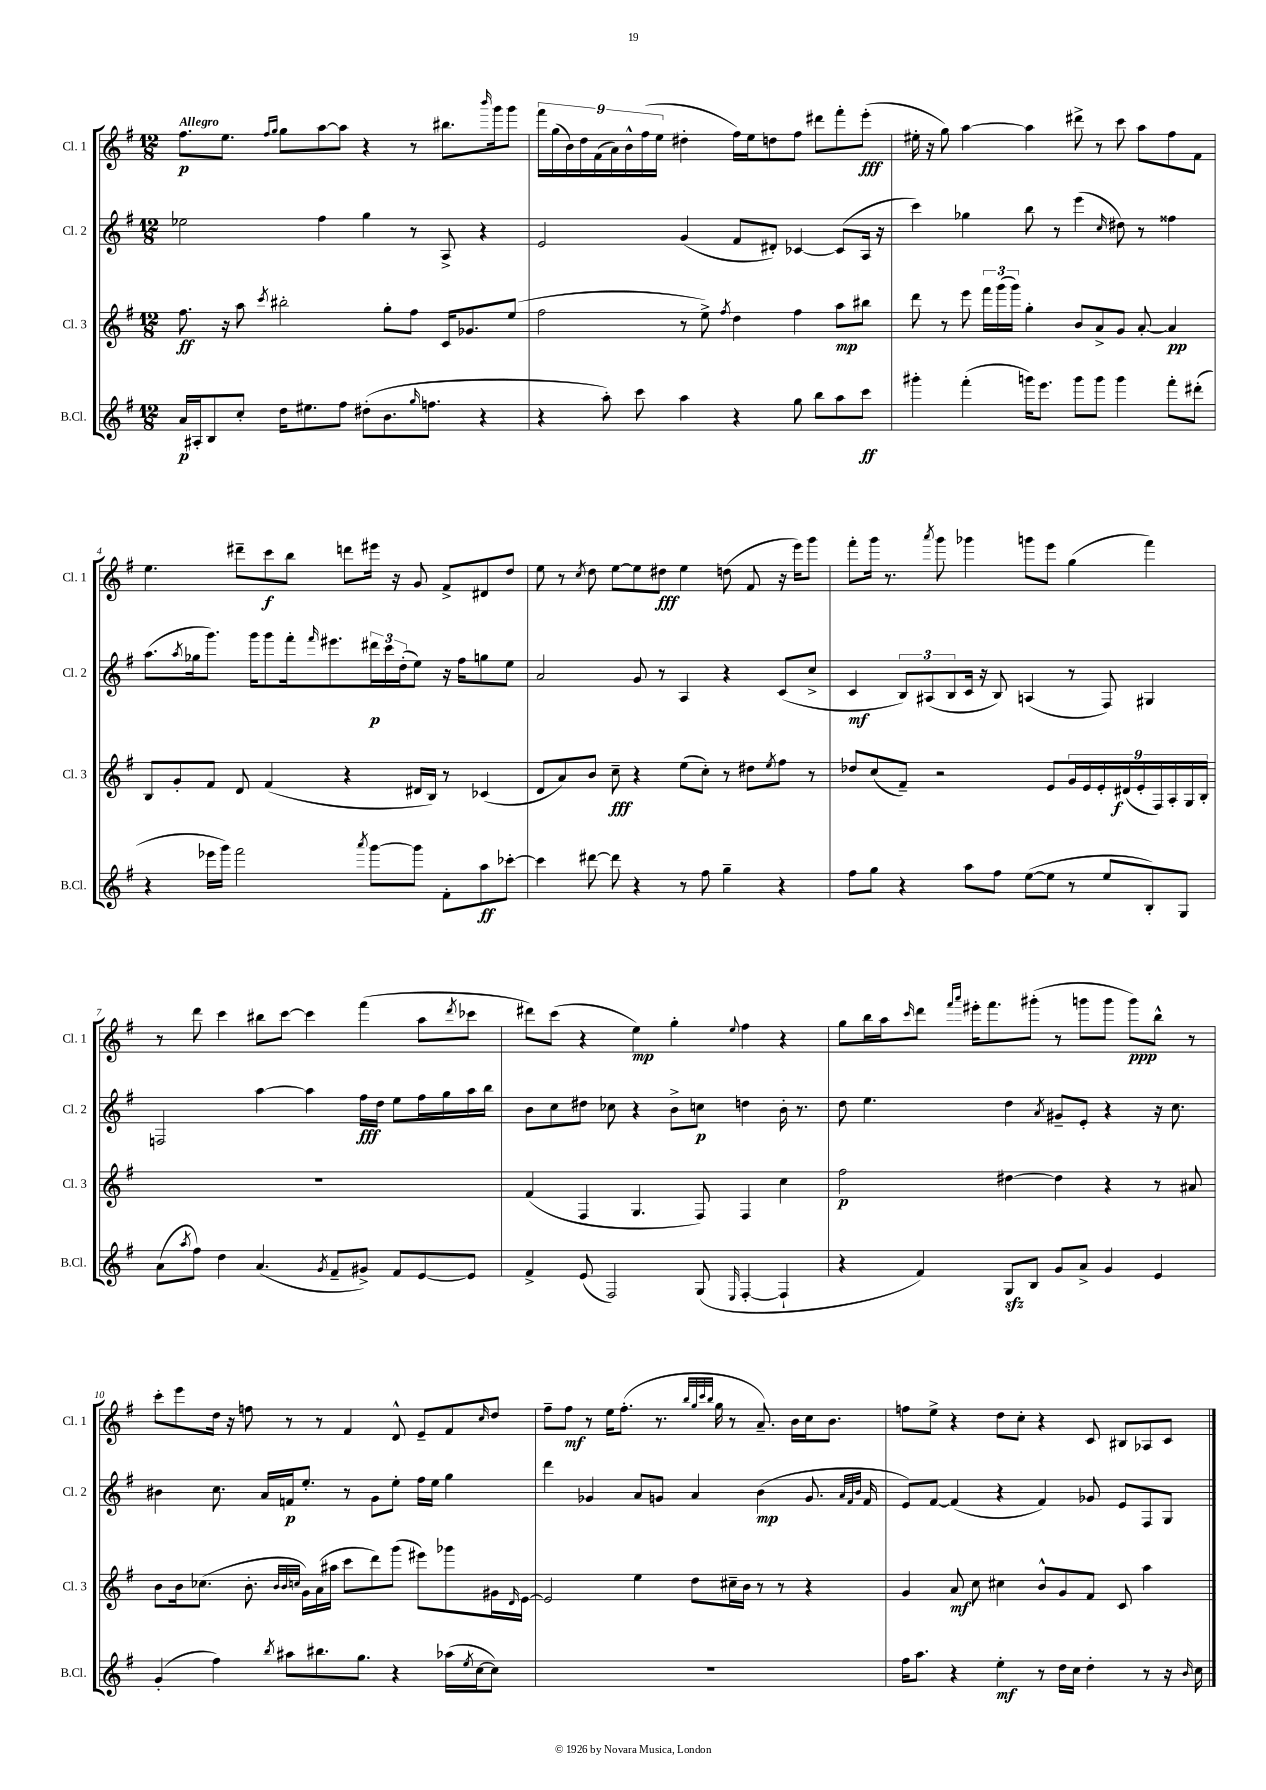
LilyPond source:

<<
\new StaffGroup <<
\new Staff = "s0" \with { instrumentName = "Cl. 1" shortInstrumentName = "Cl. 1" } {
    \clef treble \key g \major \numericTimeSignature \time 12/8 \tempo "Allegro"
    fis''8.\p e''8. \grace { fis''16 g''16 } g''8 a''8~ a''8 r4 r8 bis''8. \grace { b'''16 } g'''16 g'''8 |
    \tuplet 9/8 { fis'''16 g''16( b'16) d''16 fis'16( a'16) b'16-^ fis''16( e''16 } dis''4-. fis''16) e''16 d''8 fis''8 dis'''8 fis'''8-. e'''8-.\fff( |
    eis''16-. r16 g''8) a''4~ a''4 dis'''8-> r8 c'''8 a''8 fis''8 fis'8 |
    e''4. dis'''8-- c'''8\f b''8 d'''8 eis'''16 r16 g'8 fis'8-> dis'8 d''8 |
    e''8 r8 \acciaccatura { c''8 } d''8 e''8~ e''8 dis''8\fff e''4 d''8( fis'8 r16 e'''16) g'''8 |
    fis'''8-. g'''16 r8. \acciaccatura { a'''8 } g'''8 ges'''4 g'''8 e'''8 g''4( fis'''4) |
    r8 d'''8 c'''4 bis''8 c'''8~ c'''4 fis'''4( a''8 \acciaccatura { d'''8 } ces'''8 |
    dis'''8) c'''8( r4 e''4\mp) g''4-. \appoggiatura { e''8 } fis''4 r4 |
    g''8 b''16 a''16 \grace { c'''16 } d'''8 \grace { fis'''16 a'''16 } eis'''16-. fis'''8. gis'''8-.( r8 g'''8 g'''8 g'''8\ppp) b''8-^ r8 |
    c'''8-. e'''8 d''16 r16 f''8 r8 r8 fis'4 d'8-^ e'8-- fis'8 \grace { c''16 } d''8 |
    fis''8-- fis''8\mf r8 e''16 fis''8.-.( r8. \grace { b''32 g''32 c'''32 b''32 } g''16 r8 a'8.--) b'16 c''16 b'8. |
    f''8 e''8-> r4 d''8 c''8-. r4 c'8 bis8 aes8 c'8 \bar "|." |
}
\new Staff = "s1" \with { instrumentName = "Cl. 2" shortInstrumentName = "Cl. 2" } {
    \clef treble \key g \major \numericTimeSignature \time 12/8
    ees''2 fis''4 g''4 r8 a8-> r4 |
    e'2 g'4( fis'8 dis'8-.) ces'4~ ces'8( a16 r16 |
    c'''4) ges''4 b''8 r8 e'''4( \grace { c''16 } dis''8) r8 fisis''4 |
    a''8.( \acciaccatura { a''8 } ges''16 g'''8.) g'''16 g'''8 fis'''16-. \grace { fis'''16 } eis'''8. \tuplet 3/2 { dis'''16\p c'''16 d''16-.( } e''8) r16 fis''16 g''8 e''8 |
    a'2 g'8 r8 a4 r4 c'8( c''8-> |
    c'4\mf \tuplet 3/2 { b8) ais8( b8 } c'16 r16 b8) a4( r8 fis8) gis4 |
    f2 a''4~ a''4 fis''16\fff d''16 e''8 fis''16 g''16 a''16 b''16 |
    b'8 c''8 dis''8 ces''8 r4 b'8-> c''8\p d''4 b'16-. r8. |
    d''8 e''4. d''4 \acciaccatura { a'8 } gis'8-- e'8-. r4 r16 c''8. |
    bis'4 c''8. a'16 f'16\p e''8.-. r8 g'8 e''8-. fis''16 e''16 g''4 |
    d'''4 ges'4 a'8 g'8 a'4 b'4\mp( g'8. \grace { a'32 fis'32 b'32 } fis'16 |
    e'8) fis'8~ fis'4( r4 fis'4) ges'8 e'8 fis8 g8 \bar "|." |
}
\new Staff = "s2" \with { instrumentName = "Cl. 3" shortInstrumentName = "Cl. 3" } {
    \clef treble \key g \major \numericTimeSignature \time 12/8
    fis''8.\ff r16 a''8 \acciaccatura { c'''8 } bis''2-. g''8-. fis''8 c'16 ges'8. e''8( |
    fis''2 r8 e''8->) \acciaccatura { fis''8 } d''4 fis''4 a''8\mp bis''8 |
    d'''8 r8 e'''8 \tuplet 3/2 { fis'''16 g'''16( g'''16) } g''4-. b'8 a'8-> g'8 a'8~-. a'4\pp |
    b8 g'8-. fis'8 d'8 fis'4( r4 dis'16 b16) r8 ces'4( |
    d'8 a'8) b'8 c''8--\fff r4 e''8( c''8-.) r8 dis''8 \acciaccatura { e''8 } fis''8 r8 |
    des''8 c''8( fis'8--) r2 e'8 \tuplet 9/8 { g'16 e'16 e'16-. dis'16\f( e'16-. fis16) a16-. g16 b16-. } |
    R1. |
    fis'4( fis4 g4. fis8) fis4 c''4 |
    fis''2\p dis''4~ dis''4 r4 r8 ais'8 |
    b'8 b'16 ces''8.( b'8.-. \grace { b'32 b'32 c''32 } g'16) a'16( ais''16 c'''8 d'''8) g'''8( eis'''8) ges'''8 gis'16 \grace { d'16 } e'16~ |
    e'2 e''4 d''8 cis''16-- b'16 r8 r8 r4 |
    g'4 a'8\mf c''8 cis''4 b'8-^ g'8 fis'8 c'8 a''4 \bar "|." |
}
\new Staff = "s3" \with { instrumentName = "B.Cl." shortInstrumentName = "B.Cl." } {
    \clef treble \key g \major \numericTimeSignature \time 12/8
    a'16\p ais16-. b8 c''8-. d''16 eis''8. fis''8 dis''8-.( b'8. \grace { g''16 } f''8. r4 |
    r4 a''8-.) c'''8 a''4 r4 g''8 b''8 a''8 c'''8\ff |
    gis'''4-. fis'''4-.( g'''16) e'''8. g'''8 g'''8 g'''4 fis'''8-. dis'''8-.( |
    r4 ees'''16 g'''16) fis'''2 \acciaccatura { a'''8 } g'''8~ g'''8 fis'8-. a''8\ff ces'''8~-. |
    ces'''4 dis'''8~ dis'''8 r4 r8 fis''8 g''4-- r4 |
    fis''8 g''8 r4 a''8 fis''8 e''8~( e''8 r8 e''8 b8-.) g8 |
    a'8( \acciaccatura { a''8 } fis''8) d''4 a'4.( \acciaccatura { g'8 } fis'8-- gis'8->) fis'8 e'8~ e'8 |
    fis'4-> e'8( fis2) g8( \grace { e16 } fis4~-. fis4-! |
    r4 fis'4) g8\sfz b8 g'8 a'8-> g'4 e'4 |
    g'4-.( fis''4) \acciaccatura { b''8 } ais''8 bis''8. g''8. r4 aes''16( \acciaccatura { e''8 } c''16~ c''8) |
    R1. |
    fis''16 a''8. r4 e''4-.\mf r8 d''16 c''16 d''4-. r8 r16 \grace { b'16 } c''16 \bar "|." |
}
>>
>>
